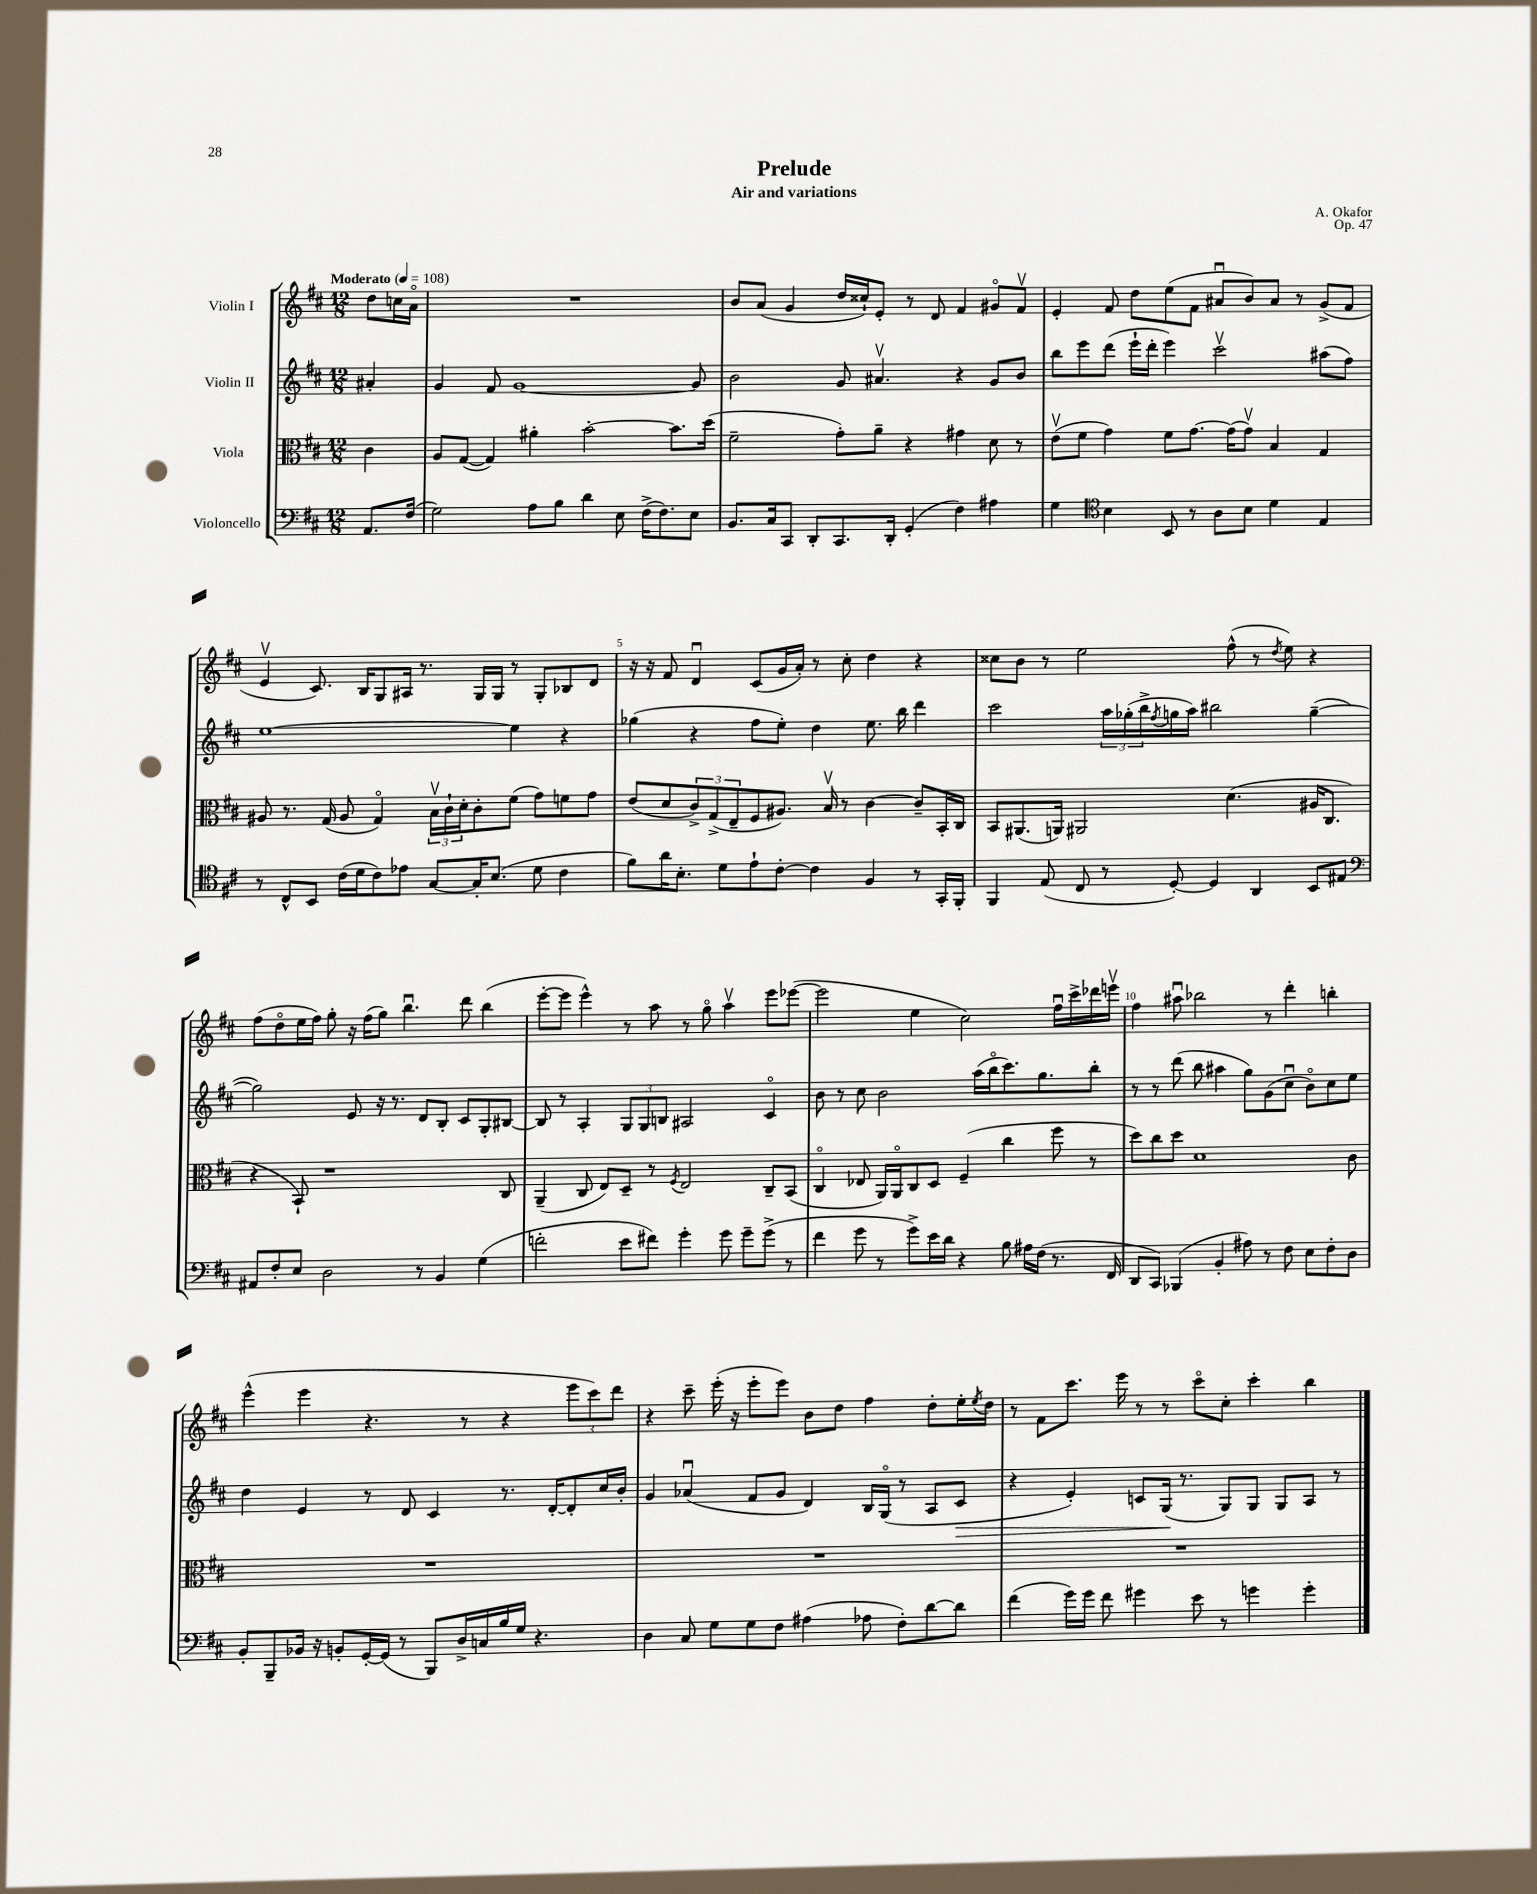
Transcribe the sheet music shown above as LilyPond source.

\header { title = "Prelude" composer = "A. Okafor" subtitle = "Air and variations" opus = "Op. 47" }
<<
\new StaffGroup <<
\new Staff = "s0" \with { instrumentName = "Violin I" } {
    \clef treble \key d \major \numericTimeSignature \time 12/8 \partial 4 \tempo "Moderato" 4 = 108
    d''8 c''16 a'16\flageolet |
    R1. |
    b'8 a'8( g'4 d''16 cisis''16-!) e'8-. r8 d'8 fis'4 gis'8\flageolet fis'8\upbow |
    e'4-. fis'8 d''8 e''8( fis'8 ais'8\downbow b'8) ais'8 r8 g'8->( fis'8 |
    e'4\upbow cis'8.) b16 g8 ais16 r8. g16 g16 r8 g8-. bes8 d'8 |
    r16 r16 fis'8 d'4\downbow cis'8( g'16 a'16-.) r8 cis''8-. d''4 r4 |
    cisis''8 b'8 r8 e''2 fis''8-^( r8 \acciaccatura { d''8 } e''8) r4 |
    fis''8( d''8\flageolet e''16 fis''16) g''8-. r16 fis''16( g''8) b''4.\downbow d'''8 b''4( |
    e'''8~-. e'''8 e'''4-^) r8 a''8 r8 g''8\flageolet a''4\upbow e'''8 ees'''8~( |
    ees'''2 e''4 cis''2) fis''16\downbow cis'''16-> des'''16 e'''16\upbow |
    fis''4 ais''8\downbow bes''2 r8 d'''4-. b''4-. |
    e'''4-^( e'''4 r4. r8 r4 \tuplet 3/2 { e'''8 cis'''8) d'''8 } |
    r4 cis'''8-- e'''16-.( r16 e'''8-. e'''8) b'8 d''8 fis''4 d''8-. e''16-. \acciaccatura { e''8 } d''16 |
    r8 fis'8 cis'''8. e'''16 r8 r8 cis'''8\flageolet cis''8-. cis'''4-. b''4 \bar "|." |
}
\new Staff = "s1" \with { instrumentName = "Violin II" } {
    \clef treble \key d \major \numericTimeSignature \time 12/8 \partial 4
    ais'4-. |
    g'4 fis'8 g'1~ g'8 |
    b'2 g'8 ais'4.\upbow r4 g'8 b'8 |
    b''8 e'''8 d'''8( e'''16-! d'''16-. e'''4) cis'''2\upbow ais''8( fis''8) |
    e''1~ e''4 r4 |
    ges''4( r4 fis''8 e''8-.) d''4 e''8. b''16 d'''4 |
    cis'''2 \tuplet 3/2 { a''16 ges''16-.( b''16-> } \acciaccatura { fis''8 } g''16 a''16) bis''2 g''4~--( |
    g''2) e'8 r16 r8. d'8 b8-. cis'8 g8-. bis8~ |
    bis8 r8 a4-. \tuplet 3/2 { g8 g8 b8 } ais2 cis'4\flageolet |
    b'8 r8 cis''8 b'2 a''16( b''16\flageolet cis'''8.) g''8. b''8-. |
    r8 r8 d'''8( b''8 ais''4 g''8) g'8( cis''8\downbow b'8\flageolet) cis''8 e''8 |
    d''4 e'4 r8 d'8 cis'4 r8. d'16~-. d'8-. cis''16 b'16-. |
    g'4 aes'4\downbow( fis'8 g'8 d'4) b16 g16\flageolet( r8 a8 cis'8\> |
    r4 e'4-.) c'8 g16\!( r8. g8) g8 g8 a8 r8 \bar "|." |
}
\new Staff = "s2" \with { instrumentName = "Viola" } {
    \clef alto \key d \major \numericTimeSignature \time 12/8 \partial 4
    cis'4 |
    a8 g8~( g4) ais'4-. b'2~-. b'8. d''16( |
    fis'2-- g'8-.) a'8-- r4 gis'4 d'8 r8 |
    e'8\upbow( fis'8 g'4) fis'8 g'8.~ g'16( g'8\upbow) b4 g4 |
    ais8 r8. g16( ais8 g4\flageolet) \tuplet 3/2 { b16\upbow cis'16-! d'16-. } cis'8-. fis'8( g'8) f'8 g'8 |
    e'8( d'8 \tuplet 3/2 { cis'8->) g8->( e8-- } fis8 ais8.) b16\upbow r8 cis'4~ cis'8-- b,16-. cis16 |
    b,8 ais,8.( a,16) ais,2 d'4.( ais16 cis8. |
    r4 b,8-!) r1 cis8 |
    a,4--( cis8 e8) d8-- r8 \acciaccatura { fis8 } e2 cis8-- b,8( |
    cis4\flageolet ees8 a,16) a,16\flageolet cis8 d8 fis4--( cis''4 fis''8 r8 |
    d''8) cis''8 d''8 d'1 cis'8 |
    R1. |
    R1. |
    R1. \bar "|." |
}
\new Staff = "s3" \with { instrumentName = "Violoncello" } {
    \clef bass \key d \major \numericTimeSignature \time 12/8 \partial 4
    a,8. fis16( |
    g2) a8 b8 d'4 e8 fis16->( fis8.) e8 |
    b,8. cis16 cis,8 d,8-. cis,8. d,16-. g,4-.( fis4) ais4 |
    g4 \clef tenor b4 b,8 r8 a8 b8 d'4 e4 |
    r8 cis8-^ b,8 cis'16( d'16 cis'8) ees'8 g8~ g16-. b8.( d'8 cis'4 |
    fis'8) a'16 b8.-. d'8 e'8-! cis'8~-. cis'4 fis4 r8 g,16-. fis,16-. |
    fis,4 e8( cis8 r8 d8~-.) d4 a,4 b,8 eis8 |
    \clef bass ais,8 fis8-. e8 d2 r8 b,4 g4( |
    f'2-. e'8 fis'8) g'4-. g'8 g'8-- g'8->( r8 |
    fis'4 g'8 r8 g'8->) e'16 d'16 r4 b8 ais16 fis16( r8. fis,16 |
    d,8 cis,8) bes,,4( b,4-. ais8) r8 fis8 e8 fis8-. d8 |
    b,8-. b,,8-- bes,16 r16 b,8-. g,16~-. g,16( r8 b,,8) d16-> c16 b16 g16 r4. |
    d4 cis8 g8 g8 fis8 ais4( aes8 fis8-.) d'8~ d'8 |
    fis'4( g'16) g'16 fis'8 gis'4 e'8 r8 g'4 g'4-. \bar "|." |
}
>>
>>
\layout { \context { \Score \override BarNumber.break-visibility = ##(#f #t #t) barNumberVisibility = #(every-nth-bar-number-visible 5) } }
